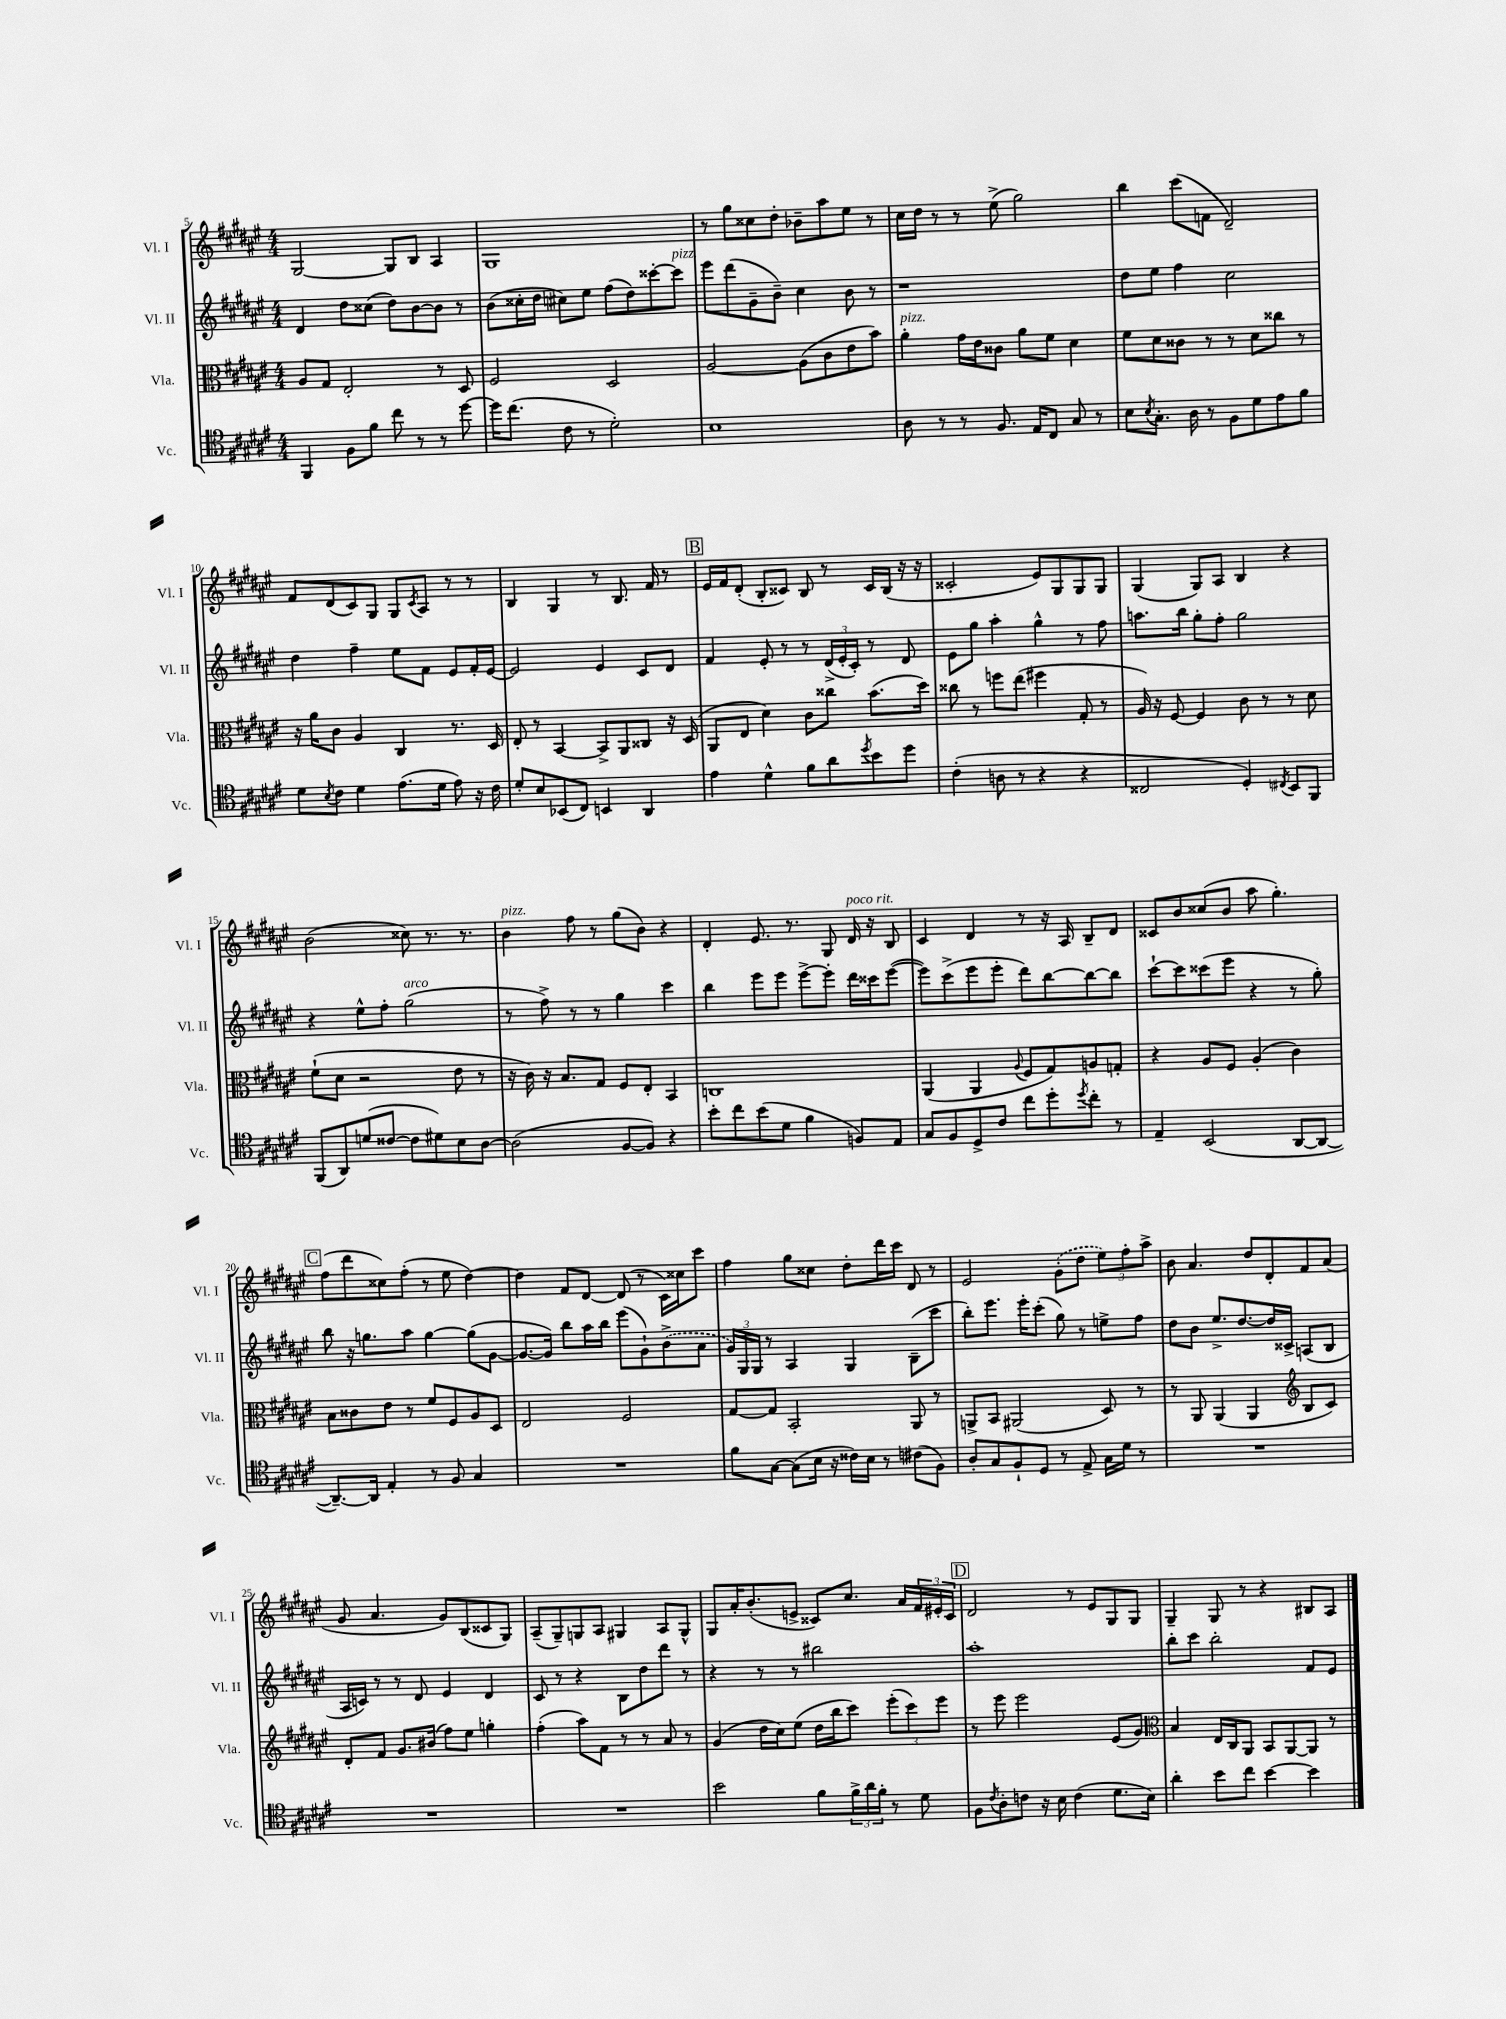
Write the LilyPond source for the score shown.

<<
\new StaffGroup <<
\new Staff = "s0" \with { instrumentName = "Vl. I" shortInstrumentName = "Vl. I" } {
    \clef treble \key fis \major \numericTimeSignature \time 4/4
    gis2~ gis8 b8 ais4 |
    gis1 |
    r8 gis''8 cisis''8 dis''8-. bes'8-- ais''8 eis''8 r8 |
    cis''16 dis''16 r8 r8 eis''8->( gis''2) |
    b''4 cis'''8( f'8 dis'2--) |
    fis'8 dis'8( cis'8) gis8 gis8 \acciaccatura { cis'8 } ais8 r8 r8 |
    b4 gis4 r8 b8. fis'16 r8 |
    \mark \markup { \box "B" } eis'16 fis'16 dis'8-.( b8-. cisis'8) b8 r8 cisis'16 b16( r16 r16 |
    cisis'2-. eis'8) gis8 gis8 gis8 |
    gis4( gis8) ais8 b4 r4 |
    b'2( cisis''8) r8. r8. |
    b'4^\markup { \italic "pizz." } fis''8 r8 gis''8( b'8) r4 |
    dis'4-. eis'8. r8. gis8 dis'16^\markup { \italic "poco rit." } r16 b8 |
    cis'4 dis'4 r8 r16 ais16 b8-- dis'8 |
    cisis'8 b'8 cisis''8( b'8 ais''8 gis''4.-.) |
    \mark \markup { \box "C" } fis''8( dis'''8 cisis''8) fis''8-.( r8 eis''8 dis''4~) |
    dis''4 fis'8 dis'8~ dis'8( r8 cis'16) cisis''16 cis'''8 |
    fis''4 gis''8 cisis''8 dis''8-. dis'''16 cis'''16 dis'8 r8 |
    eis'2 \once \slurDashed gis'8-.( dis''8 \tuplet 3/2 { eis''8) fis''8-. ais''8-> } |
    b'8 ais'4. dis''8 dis'8-. fis'8 ais'8( |
    gis'8 ais'4. gis'8) b8( cisis'8 gis8) |
    ais8--( gis8--) g8 ais8 gis4 ais8 gis8-^ |
    gis8 ais'16-. b'8.-.( e'8-> cisis'8) cis''8. ais'16 \tuplet 3/2 { fis'16 eis'16-. cisis'16 } |
    \mark \markup { \box "D" } dis'2 r8 eis'8 gis8 gis8 |
    gis4-- gis8 r8 r4 bis8 ais8 \bar "|." |
}
\new Staff = "s1" \with { instrumentName = "Vl. II" shortInstrumentName = "Vl. II" } {
    \clef treble \key fis \major \numericTimeSignature \time 4/4
    dis'4 dis''8 cisis''8( dis''8) b'8~ b'8 r8 |
    b'8( cisis''16-. dis''16 cis''8) eis''8 fis''8( dis''8) cisis'''8~-. cisis'''8^\markup { \italic "pizz." } |
    eis'''8 dis'''8( gis'8-- b'8--) cis''4 b'8 r8 |
    r1 |
    dis''8 eis''8 fis''4 cis''2 |
    dis''4 fis''4-- eis''8 fis'8 eis'8 fis'16-. eis'16~ |
    eis'2 eis'4 cis'8 dis'8 |
    \mark \markup { \box "B" } fis'4 eis'8-. r8 r8 \tuplet 3/2 { dis'16->( eis'16-. cis'16-.) } r8 dis'8 |
    eis'8 gis''8 ais''4-. gis''4-^ r8 fis''8 |
    a''8. b''16 gis''8-. fis''8-. gis''2 |
    r4 eis''8-^ fis''8-. gis''2^\markup { \italic "arco" }( |
    r8 fis''8->) r8 r8 gis''4 cis'''4 |
    b''4 eis'''8 eis'''8 eis'''8~-> eis'''8-. dis'''16 cisis'''16 eis'''8~( |
    eis'''8) cis'''8->( eis'''8 eis'''8-. dis'''8) b''8~ b''8~ b''8 |
    cis'''8~-! cis'''8 cisis'''8( eis'''8 r4 r8 gis''8-.) |
    \mark \markup { \box "C" } b''8 r16 g''8. ais''8 g''4~ g''8( gis'8~ |
    gis'8.~ gis'16) b''8 ais''16 b''16 eis'''8( gis'8-!) \once \slurDashed b'8->( ais'8 |
    \tuplet 3/2 { gis'16) gis16 gis16 } r8 ais4 gis4 b8--( cis'''8 |
    b''8-.) eis'''8. eis'''16-. cis'''8-.( gis''8) r8 e''8-> fis''8 |
    dis''8 b'8 eis''8.-> dis''8.~ dis''16 cisis'16-> a8( b8 |
    ais16 c'16) r8 r8 dis'8 eis'4 dis'4 |
    cis'8 r8 r4 b8 dis''8 dis'''8 r8 |
    r4 r8 r8 bis''2 |
    \mark \markup { \box "D" } ais''1-. |
    b''8-. cis'''8 b''2-. fis'8 eis'8 \bar "|." |
}
\new Staff = "s2" \with { instrumentName = "Vla." shortInstrumentName = "Vla." } {
    \clef alto \key fis \major \numericTimeSignature \time 4/4
    ais8 gis8 eis2-. r8 dis8 |
    fis2 dis2 |
    ais2~ ais8( cis'8 eis'8 b'8) |
    ais'4-.^\markup { \italic "pizz." } gis'16 eis'16 cisis'8 ais'8 fis'8 dis'4 |
    fis'8 dis'8 cisis'8 r8 r8 dis'8 cisis''8 r8 |
    r16 ais'16 cis'8 ais4 cis4 r8. dis16 |
    eis8-. r8 b,4~ b,8-> ais,8 cisis8 r16 dis16( |
    \mark \markup { \box "B" } ais,8 eis8 dis'4) cis'8 cisis''8 b'8.( dis''16) |
    cisis''8 r8 f''8 eis''8( fis''4 gis8-. r8 |
    ais16) r16 fis8~ fis4 cis'8 r8 r8 dis'8 |
    fis'8-!( dis'8 r2 eis'8 r8 |
    r16 cis'16) r16 b8. gis8 fis8 eis8-. b,4 |
    c1 |
    ais,4( ais,4 \appoggiatura { ais8 } fis8 gis8) a8 g8-. |
    r4 ais8 fis8 ais4-.( cis'4) |
    \mark \markup { \box "C" } b8 cisis'8 eis'8 r8 fis'8 fis8 ais8 dis8 |
    eis2 fis2 |
    gis8~ gis8 b,2-. ais,8 r8 |
    a,8-> b,8 ais,2( dis8) r8 |
    r8 ais,8 ais,4( ais,4 \clef treble b8 cis'8) |
    dis'8-. fis'8 gis'8. bis'16( fis''8) eis''8 g''4-. |
    fis''4-.( ais''8) fis'8 r8 r8 ais'8 r8 |
    gis'4( dis''16 cis''16) eis''8( dis''16 b''16 cis'''8) \tuplet 3/2 { eis'''8-.( cis'''8) eis'''8 } |
    \mark \markup { \box "D" } r8 eis'''8 eis'''2 eis'8( gis'8) |
    \clef alto b4 eis16 cis16 ais,8 b,8 ais,8~ ais,8 r8 \bar "|." |
}
\new Staff = "s3" \with { instrumentName = "Vc." shortInstrumentName = "Vc." } {
    \clef tenor \key fis \major \numericTimeSignature \time 4/4
    fis,4 fis8 fis'8 cis''8 r8 r8 dis''8~ |
    dis''16 cis''8.( cis'8 r8 dis'2-.) |
    b1 |
    ais8 r8 r8 fis8. eis16 cis8 gis8 r8 |
    b8 \acciaccatura { b8 } gis8.-. ais16 r8 fis8 dis'8 eis'8 fis'8 |
    dis'8 \acciaccatura { b8 } cis'8 dis'4 eis'8.( dis'16 eis'8) r16 cis'16 |
    dis'8-. b8 bes,8( cis8) b,4 ais,4 |
    \mark \markup { \box "B" } eis'4 dis'4-^ fis'8 ais'8 \acciaccatura { dis''8 } b'8 dis''8 |
    cis'4-.( a8 r8 r4 r4 |
    cisis2 dis4-.) \acciaccatura { cis8 } b,8 fis,8 |
    fis,8( ais,8) d'8( cisis'8~ cisis'8 dis'8) b8 ais8~ |
    ais2( fis8~ fis8) r4 |
    b'8-. cis''8 b'8( dis'8 fis'4 f8) eis8 |
    gis8 fis8 dis8-> cis'8 cis''8 dis''8-. \acciaccatura { dis''8 } cis''8-. r8 |
    eis4-- b,2( ais,8~ ais,8~ |
    \mark \markup { \box "C" } ais,8.~--) ais,16 eis4-. r8 fis8 gis4 |
    R1 |
    fis'8 gis8~ gis8( b16 r16 cisis'16) b16 r8 cis'8( fis8) |
    ais8-. gis8 fis8-! dis8 r8 eis8-> gis16 dis'16 r8 |
    R1 |
    R1 |
    R1 |
    b'2 fis'8 \tuplet 3/2 { fis'16-> ais'16 fis'16-. } r8 dis'8 |
    \mark \markup { \box "D" } fis8 \acciaccatura { cis'8 } ais8-. c'8 r16 b16 c'4( dis'8. b16) |
    ais'4-. b'8 cis''8 b'4~ b'4 \bar "|." |
}
>>
>>
\layout { \context { \Score currentBarNumber = #5 } }
